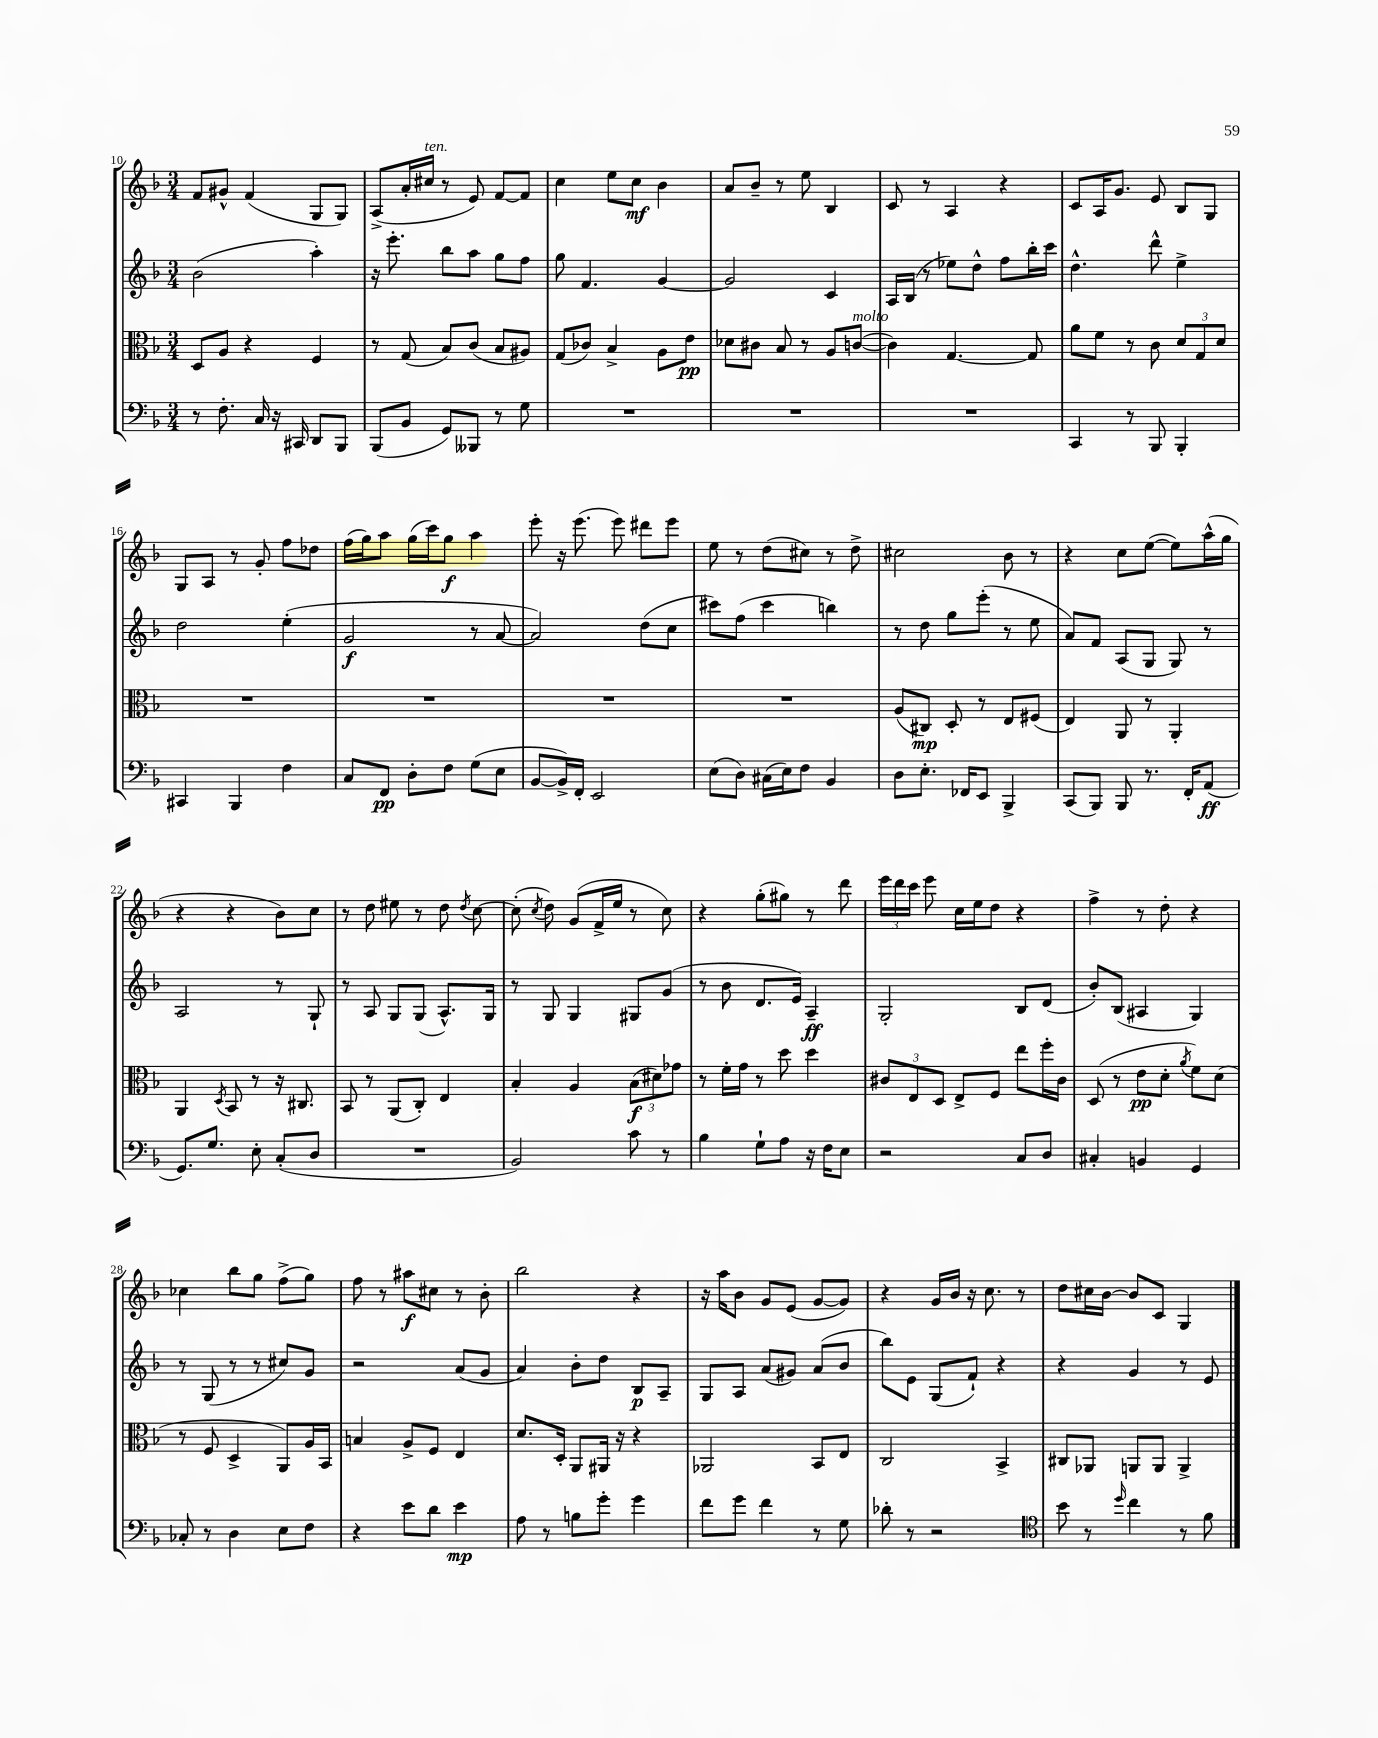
<<
\new StaffGroup <<
\new Staff = "s0" {
    \clef treble \key f \major \numericTimeSignature \time 3/4
    \autoBeamOff f'8[ gis'8]-^ f'4( g8[ g8]) |
    a8[->( a'16-. cis''16]^\markup { \italic "ten." } r8 e'8) f'8[~ f'8] |
    c''4 e''8[ c''8]\mf bes'4 |
    a'8[ bes'8]-- r8 e''8 bes4 |
    c'8 r8 a4 r4 |
    c'8[ a16 g'8.] e'8 bes8[ g8] |
    g8[ a8] r8 g'8-. f''8[ des''8] |
    f''16[( g''16) a''8] g''16[( c'''16) g''8]\f a''4 |
    e'''8-. r16 e'''8.( e'''8) dis'''8[ e'''8] |
    e''8 r8 d''8[( cis''8]) r8 d''8-> |
    cis''2 bes'8 r8 |
    r4 c''8[ e''8]~( e''8[) a''16-^( g''16] |
    r4 r4 bes'8[) c''8] |
    r8 d''8 eis''8 r8 d''8 \acciaccatura { d''8 } c''8~ |
    c''8-.( \acciaccatura { c''8 } d''8) g'8[( f'16-> e''16] r8 c''8) |
    r4 g''8[-.( gis''8]) r8 d'''8 |
    \tuplet 3/2 { e'''16[ d'''16 c'''16] } e'''8 c''16[ e''16 d''8] r4 |
    f''4-> r8 d''8-. r4 |
    ces''4 bes''8[ g''8] f''8[->( g''8]) |
    f''8 r8 ais''8[\f cis''8] r8 bes'8-. |
    bes''2 r4 |
    r16 a''16[ bes'8] g'8[ e'8]( g'8[~ g'8]) |
    r4 g'16[ bes'16] r16 c''8. r8 |
    d''8[ cis''16 bes'16]~ bes'8[ c'8] g4 \bar "|." |
}
\new Staff = "s1" {
    \clef treble \key f \major \numericTimeSignature \time 3/4
    \autoBeamOff bes'2( a''4-.) |
    r16 e'''8.-. bes''8[ a''8] g''8[ f''8] |
    g''8 f'4. g'4~ |
    g'2 c'4 |
    a16[ bes16]( r8 ees''8[) d''8]-^ f''8[ bes''16-. c'''16] |
    d''4.-^ d'''8-^ e''4-> |
    d''2 e''4-.( |
    g'2\f r8 a'8~ |
    a'2) d''8[( c''8] |
    cis'''8[) f''8]( cis'''4 b''4) |
    r8 d''8 g''8[ e'''8]-.( r8 e''8 |
    a'8[) f'8] a8[( g8] g8) r8 |
    a2 r8 g8-! |
    r8 a8 g8[ g8]( a8.[-^) g16] |
    r8 g8 g4 gis8[ g'8]( |
    r8 bes'8 d'8.[ e'16]) a4--\ff |
    g2-. bes8[ d'8]( |
    bes'8[-.) bes8]( ais4 g4) |
    r8 g8( r8 r8 cis''8[) g'8] |
    r2 a'8[( g'8] |
    a'4) bes'8[-. d''8] bes8[\p a8]-- |
    g8[ a8] a'8[( gis'8]) a'8[( bes'8] |
    bes''8[) e'8] g8[( f'8]-!) r4 |
    r4 g'4 r8 e'8 \bar "|." |
}
\new Staff = "s2" {
    \clef alto \key f \major \numericTimeSignature \time 3/4
    \autoBeamOff d8[ a8] r4 f4 |
    r8 g8( bes8[) c'8]( bes8[ ais8]) |
    g8[( ces'8]) bes4-> a8[ e'8]\pp |
    des'8[ cis'8] bes8 r8 a8[ c'8]~^\markup { \italic "molto" }( |
    c'4) g4.~ g8 |
    a'8[ f'8] r8 c'8 \tuplet 3/2 { d'8[ g8 d'8] } |
    R2. |
    R2. |
    R2. |
    R2. |
    a8[( cis8]\mp) d8-. r8 e8[ fis8]( |
    e4) a,8 r8 a,4-. |
    a,4 \acciaccatura { d8 } bes,8 r8 r16 cis8. |
    bes,8 r8 a,8[( c8]-.) e4 |
    bes4-. a4 \tuplet 3/2 { bes8[\f( dis'8) ges'8] } |
    r8 f'16[-. g'16] r8 d''8 d''4 |
    \tuplet 3/2 { cis'8[ e8 d8] } e8[-> f8] e''8[ f''16-. cis'16] |
    d8( r8 e'8[\pp d'8]-. \acciaccatura { a'8 } f'8[) d'8]( |
    r8 f8 d4-> a,8[) a16 bes,16] |
    b4 a8[-> f8] e4 |
    d'8.[ d16]-. a,8[ ais,16] r16 r4 |
    aes,2 bes,8[ e8] |
    c2 bes,4-> |
    cis8[ aes,8] a,8[ a,8] a,4-> \bar "|." |
}
\new Staff = "s3" {
    \clef bass \key f \major \numericTimeSignature \time 3/4
    \autoBeamOff r8 f8.-. c16 r16 cis,16 d,8[ bes,,8] |
    bes,,8[( bes,8] g,8[) beses,,8] r8 g8 |
    R2. |
    R2. |
    R2. |
    c,4 r8 bes,,8 bes,,4-. |
    cis,4 bes,,4 f4 |
    c8[ f,8]\pp d8[-. f8] g8[( e8] |
    bes,8[~ bes,16->) f,16]-. e,2 |
    e8[( d8]) cis16[( e16) f8] bes,4 |
    d8[ e8.]-. fes,16[ e,8] bes,,4-> |
    c,8[( bes,,8]) bes,,8 r8. f,16[-. a,8]\ff( |
    g,8.[) g8.] e8-. c8[-.( d8] |
    R2. |
    bes,2) c'8 r8 |
    bes4 g8[-! a8] r16 f16[ e8] |
    r2 c8[ d8] |
    cis4-. b,4 g,4 |
    ces8-. r8 d4 e8[ f8] |
    r4 e'8[ d'8] e'4\mp |
    a8 r8 b8[ g'8]-. g'4 |
    f'8[ g'8] f'4 r8 g8 |
    des'8-. r8 r2 |
    \clef tenor bes'8 r8 \grace { d''16 } c''4 r8 f'8 \bar "|." |
}
>>
>>
\layout { \context { \Score currentBarNumber = #10 } }
